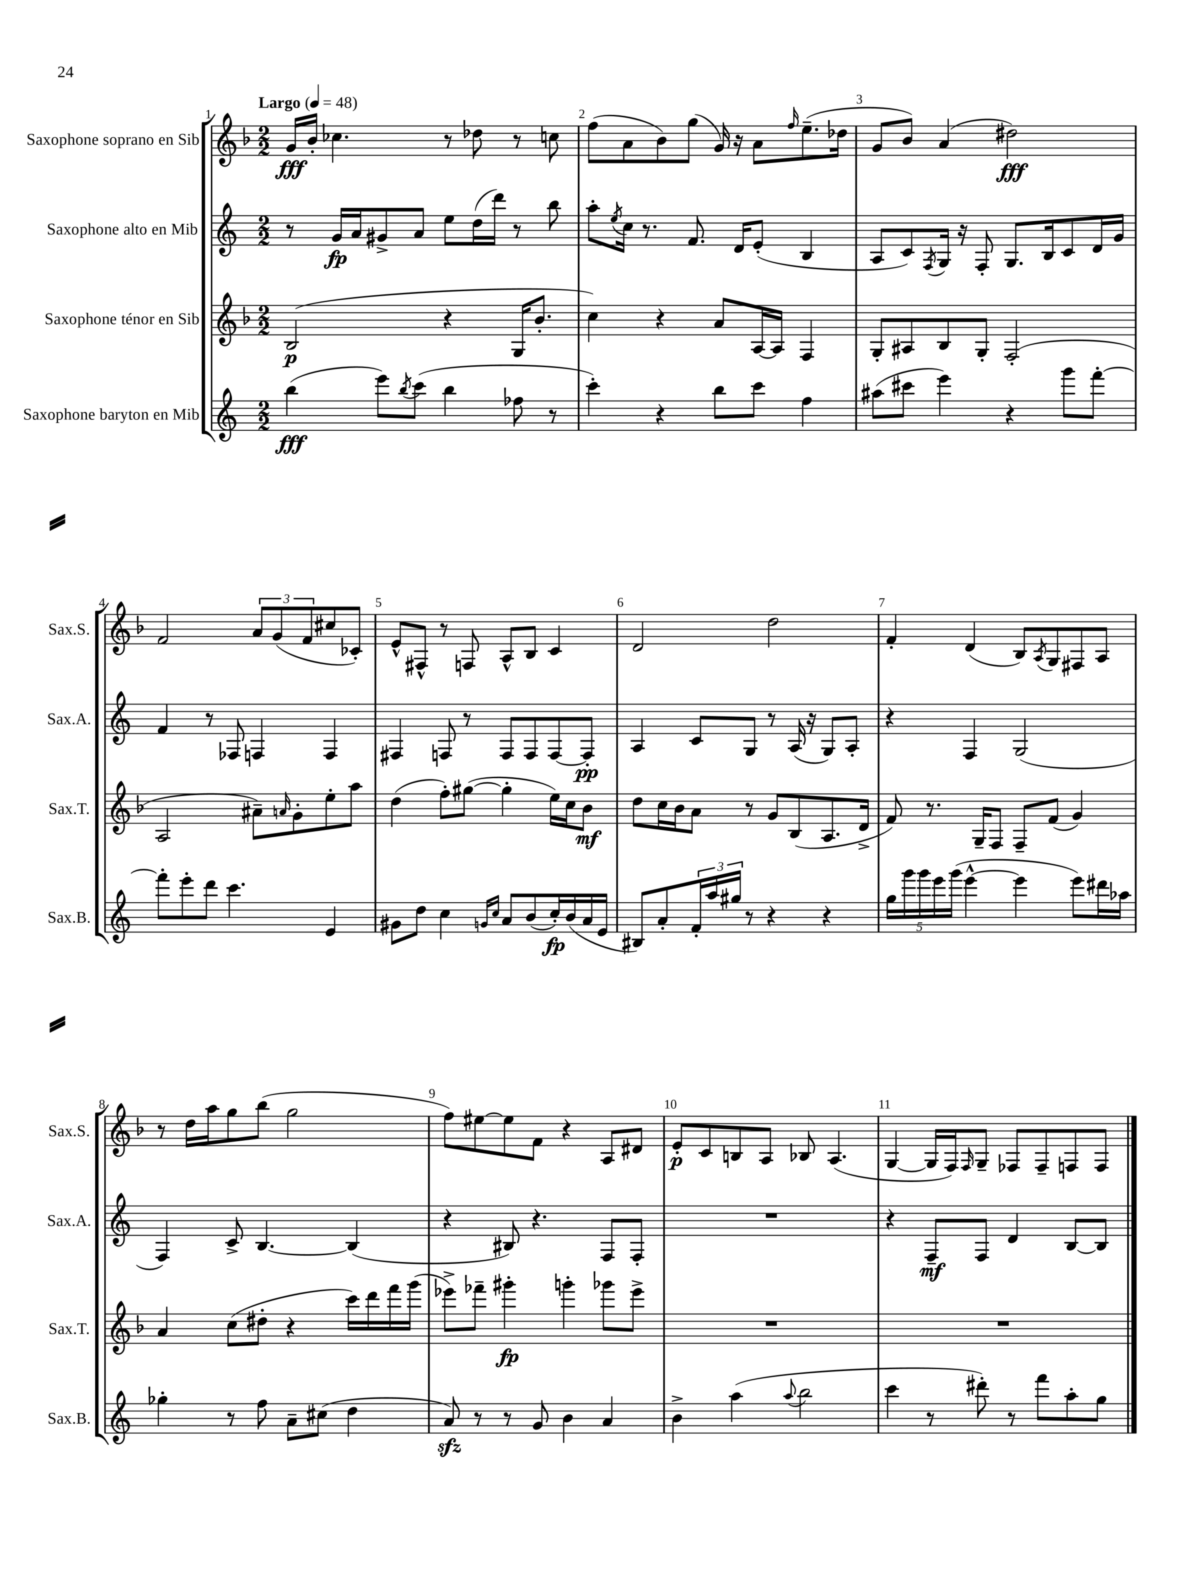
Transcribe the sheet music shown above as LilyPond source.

<<
\new StaffGroup <<
\new Staff = "s0" \with { instrumentName = "Saxophone soprano en Sib" shortInstrumentName = "Sax.S." } {
    \clef treble \key f \major \numericTimeSignature \time 2/2 \tempo "Largo" 4 = 48
    g'16\fff bes'16-. ces''4. r8 des''8 r8 c''8 |
    f''8( a'8 bes'8) g''8( g'16) r16 a'8 \grace { f''16 } e''8.--( des''16 |
    g'8 bes'8) a'4( dis''2\fff) |
    f'2 \tuplet 3/2 { a'8 g'8( f'8 } cis''8 ces'8-.) |
    e'8-^ fis8-^ r8 f8 a8-^ bes8 c'4 |
    d'2 d''2 |
    f'4-. d'4( bes8) \acciaccatura { a8 } g8 fis8 a8 |
    r8 d''16 a''16 g''8 bes''8( g''2 |
    f''8) eis''8~ eis''8 f'8 r4 a8 dis'8 |
    e'8-.\p c'8 b8 a8 bes8 a4.( |
    g4~ g16 f16) \grace { f16 } g8-- fes8 fes8-- f8 f8 \bar "|." |
}
\new Staff = "s1" \with { instrumentName = "Saxophone alto en Mib" shortInstrumentName = "Sax.A." } {
    \clef treble \key c \major \numericTimeSignature \time 2/2
    r8 g'16\fp a'16 gis'8-> a'8 e''8 d''16( d'''16) r8 b''8 |
    a''8-. \acciaccatura { e''8 } c''16 r8. f'8. d'16 e'8-.( b4 |
    a8 c'8) \acciaccatura { f8 } g16 r16 f8-. g8. b16 c'8 d'16 g'16 |
    f'4 r8 fes8 f4 f4 |
    fis4 f8 r8 f8 f8 f8~ f8-.\pp |
    a4 c'8 g8 r8 a16( r16 g8) a8-. |
    r4 f4 g2( |
    f4) c'8-> b4.~ b4( |
    r4 bis8) r4. f8 f8-. |
    R1 |
    r4 f8--\mf f8 d'4 b8~ b8 \bar "|." |
}
\new Staff = "s2" \with { instrumentName = "Saxophone ténor en Sib" shortInstrumentName = "Sax.T." } {
    \clef treble \key f \major \numericTimeSignature \time 2/2
    bes2\p( r4 g16 bes'8.-. |
    c''4) r4 a'8 a16~ a16 f4 |
    g8-. ais8 bes8 g8-. f2-.( |
    a2 ais'8--) \grace { a'16 } g'8-. e''8-. a''8 |
    d''4( f''8-.) gis''8~( gis''4-. e''16) c''16 bes'8\mf |
    d''8 c''16 bes'16 a'8 r8 g'8 bes8( a8. d'16-> |
    f'8) r8. g16-- f8 f8-- f'8( g'4) |
    a'4 c''8( dis''8-. r4 c'''16) d'''16 f'''16 g'''16( |
    ees'''8->) fes'''8-- gis'''4-.\fp g'''4-. ges'''8 ees'''8-> |
    R1 |
    R1 \bar "|." |
}
\new Staff = "s3" \with { instrumentName = "Saxophone baryton en Mib" shortInstrumentName = "Sax.B." } {
    \clef treble \key c \major \numericTimeSignature \time 2/2
    b''4\fff( e'''8) \acciaccatura { b''8 } c'''8( b''4 fes''8 r8 |
    c'''4-.) r4 b''8 c'''8 f''4 |
    ais''8( cis'''8 e'''4) r4 g'''8 f'''8~-. |
    f'''8-. e'''8-. d'''8 c'''4. e'4 |
    gis'8 d''8 c''4 \grace { g'16 c''16 } a'8 b'8( c''16-.\fp) b'16( a'16 e'16 |
    bis8) a'8-. \tuplet 3/2 { f'16-. a''16 gis''16 } r8 r4 r4 |
    \tuplet 5/4 { g''16 g'''16 g'''16 e'''16 g'''16( } e'''4~-^ e'''4 e'''8) dis'''16 aes''16 |
    ges''4-. r8 f''8 a'8-- cis''8( d''4 |
    a'8\sfz) r8 r8 g'8 b'4 a'4 |
    b'4-> a''4( \appoggiatura { a''8 } b''2 |
    c'''4 r8 dis'''8-.) r8 f'''8 a''8-. g''8 \bar "|." |
}
>>
>>
\layout { \context { \Score \override BarNumber.break-visibility = ##(#f #t #t) barNumberVisibility = #all-bar-numbers-visible } }
